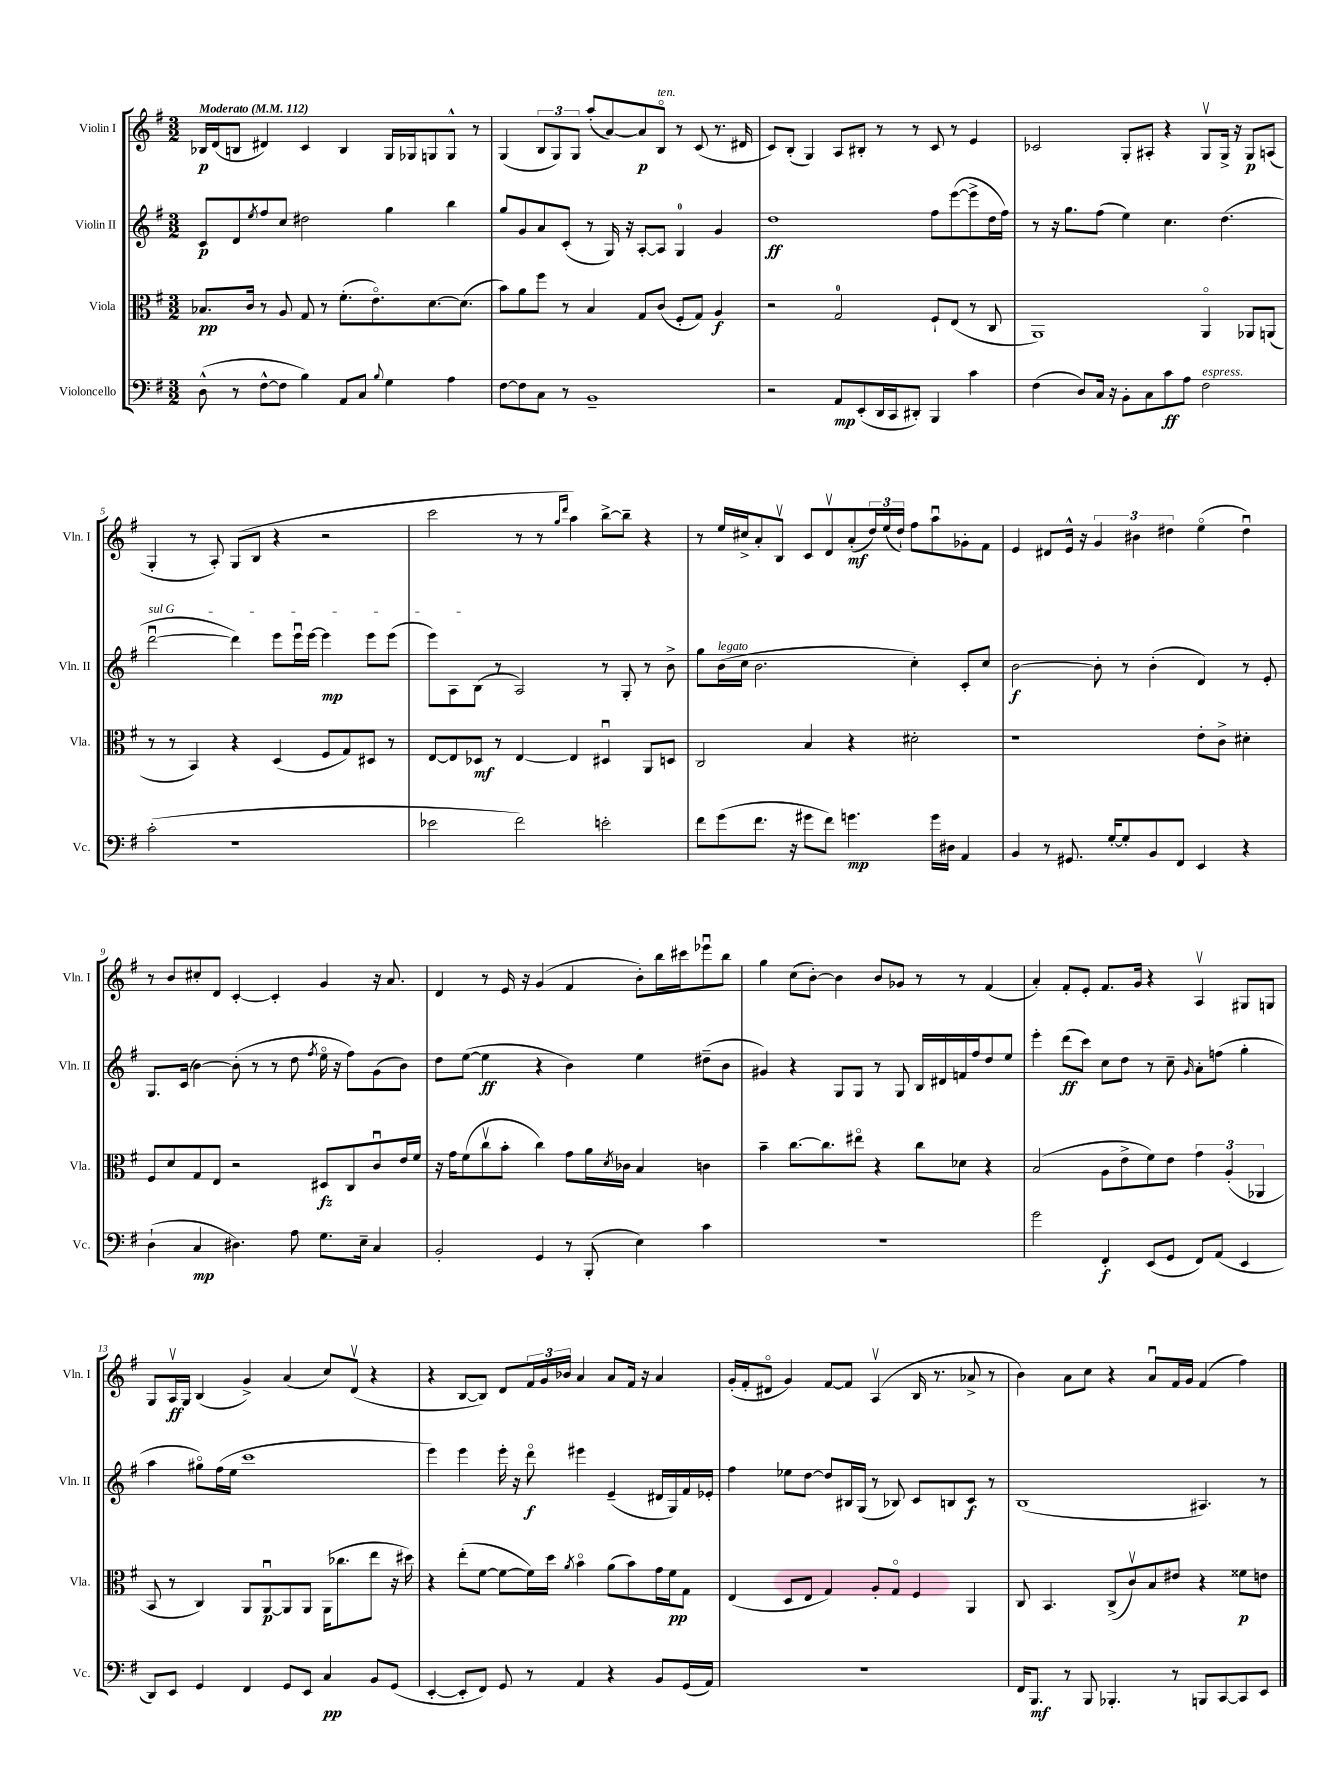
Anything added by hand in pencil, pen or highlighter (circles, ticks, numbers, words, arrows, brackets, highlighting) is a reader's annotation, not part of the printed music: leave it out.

**kern	**dynam	**kern	**dynam	**kern	**dynam	**kern	**dynam
*part4	*part4	*part3	*part3	*part2	*part2	*part1	*part1
*staff4	*staff4	*staff3	*staff3	*staff2	*staff2	*staff1	*staff1
*I"Violoncello	*	*I"Viola	*	*I"Violin II	*	*I"Violin I	*
*I'Vc.	*	*I'Vla.	*	*I'Vln. II	*	*I'Vln. I	*
*clefF4	*	*clefC3	*	*clefG2	*	*clefG2	*
*k[f#]	*	*k[f#]	*	*k[f#]	*	*k[f#]	*
*M3/2	*	*M3/2	*	*M3/2	*	*M3/2	*
*MM112	*	*MM112	*	*MM112	*	*MM112	*
=1	=1	=1	=1	=1	=1	=1	=1
!	!	!	!	!	!	!LO:TX:a:B:t=Moderato	!
(8D^^\	.	8.B-X/L	pp	8c/L	p	16B-X/LL	p
.	.	.	.	.	.	(16d/J	.
8r	.	.	.	8d/	.	8Bn/J	.
.	.	16c/Jk	.	.	.	.	.
.	.	.	.	8qee/	.	.	.
[8F#^^\L	.	8r	.	8ff#/	.	4d#X/)	.
8F#\J]	.	8A/	.	8cc/J	.	.	.
4B\)	.	8G/	.	2dd#X\	.	4c/	.
.	.	8r	.	.	.	.	.
8AA/L	.	(8.f#'\L	.	.	.	4B/	.
8C/J	.	.	.	.	.	.	.
.	.	8.e\)	.	.	.	.	.
8qqB/	.	.	.	.	.	.	.
4G\	.	.	.	4gg\	.	16G/LL	.
.	.	.	.	.	.	16G-X/J	.
.	.	[8.d\	.	.	.	8Gn/	.
4A\	.	.	.	4bb\	.	8G^^/J	.
.	.	(8.d\J]	.	.	.	.	.
.	.	.	.	.	.	8r	.
=2	=2	=2	=2	=2	=2	=2	=2
[8F#\L	.	8b\L)	.	8gg/L	.	(4G/	.
8F#\]	.	8a\	.	8g/	.	.	.
8C\J	.	8ff#\J	.	8a/	.	12B/L	.
.	.	.	.	.	.	12G/)	.
8r	.	8r	.	(8c'/J	.	.	.
.	.	.	.	.	.	12G/J	.
1BB~	.	4B/	.	8r	.	(8aa'/L	.
.	.	.	.	16G/)	.	[8a/)	.
.	.	.	.	16r	.	.	.
.	.	8G/L	.	[8A'/L	.	8a/]	p
!	!	!	!	!	!	!LO:TX:a:i:t=ten.	!
.	.	(8c/J	.	8A/J]	.	8B/J	.
.	.	8F#'/L	.	4G/	.	8r	.
.	.	8G/J)	.	.	.	(8c/	.
.	.	4A/	f	4g/	.	8.r	.
.	.	.	.	.	.	16d#X/	.
=3	=3	=3	=3	=3	=3	=3	=3
2r	.	2r	.	1dd	ff	8c/L)	.
.	.	.	.	.	.	(8B'/J	.
.	.	.	.	.	.	4G/)	.
8AA/L	mp	2G/	.	.	.	8A/L	.
(8EE'/	.	.	.	.	.	8B#X'/J	.
16DD/L	.	.	.	.	.	8r	.
16CC/J	.	.	.	.	.	.	.
8DD#X'/J)	.	.	.	.	.	8r	.
4BBB/	.	8F#`/L	.	8ff#\L	.	8c/	.
.	.	(8E/J	.	([8eee\	.	8r	.
4c\	.	8r	.	8eee^\]	.	4e/	.
.	.	8C/	.	16dd\L	.	.	.
.	.	.	.	16ff#\JJ)	.	.	.
=4	=4	=4	=4	=4	=4	=4	=4
(4F#\	.	1AA)	.	8r	.	2c-X/	.
.	.	.	.	16r	.	.	.
.	.	.	.	8.gg\L	.	.	.
8D/L)	.	.	.	.	.	.	.
16C/Jk	.	.	.	(8ff#\J	.	.	.
16r	.	.	.	.	.	.	.
8BB'\L	.	.	.	4ee\)	.	8G'/L	.
8C\	.	.	.	.	.	8A#X'/J	.
8c\	ff	.	.	4.cc\	.	4r	.
8A\J	.	.	.	.	.	.	.
!LO:TX:a:i:t=espress.	!	!	!	!	!	!	!
2F#\	.	4AA/	.	.	.	8Gv/L	.
.	.	.	.	(4.dd\	.	16G^/Jk	.
.	.	.	.	.	.	16r	.
.	.	8AA-X/L	.	.	.	8G/L	p
.	.	(8AAn/J	.	.	.	(8An/J	.
!!LO:LB:g=z
=5	=5	=5	=5	=5	=5	=5	=5
!	!	!	!	!LO:TX:a:i:t=sul G	!	!	!
(2c'\	.	8r	.	[2dddu\	.	4G'/	.
.	.	8r	.	.	.	.	.
.	.	4BB/)	.	.	.	8r	.
.	.	.	.	.	.	8A'/)	.
1r	.	4r	.	4ddd\])	.	(8G/L	.
.	.	.	.	.	.	8B/J	.
.	.	(4D/	.	8eee\L	.	4r	.
.	.	.	.	16eeeu\L	.	.	.
.	.	.	.	[16eee\JJ	.	.	.
.	.	8F#/L	.	4eee\]	mp	2r	.
.	.	8G/)	.	.	.	.	.
.	.	8D#X/J	.	8eee\L	.	.	.
.	.	8r	.	(8eee\J	.	.	.
=6	=6	=6	=6	=6	=6	=6	=6
2e-X\	.	[8E/L	.	8eee\L)	.	2ccc\	.
.	.	8E/]	.	8A\	.	.	.
.	.	8D-X/J	mf	(8B\J	.	.	.
.	.	8r	.	8r	.	.	.
2f#\)	.	[4E/	.	2A/)	.	8r	.
.	.	.	.	.	.	8r	.
.	.	.	.	.	.	16qqgg/LL	.
.	.	.	.	.	.	16qqddd/JJ	.
.	.	4E/]	.	.	.	4aa\)	.
2en'\	.	4D#Xu/	.	8r	.	[8bb^\L	.
.	.	.	.	8G'/	.	8bb~\J]	.
.	.	8AA/L	.	8r	.	4r	.
.	.	8Dn/J	.	8b^\	.	.	.
=7	=7	=7	=7	=7	=7	=7	=7
8f#\L	.	2C/	.	8gg\L	.	8r	.
!	!	!	!	!LO:TX:a:i:t=legato	!	!	!
(8g\	.	.	.	(16b\L	.	16ee/LL	.
.	.	.	.	16cc\JJ	.	16cc#X^/J	.
8.f#\J	.	.	.	2.b\	.	8a'/	.
.	.	.	.	.	.	8Bv/J	.
16r	.	.	.	.	.	.	.
8g#X\L	.	4B/	.	.	.	8c/L	.
8f#\J)	.	.	.	.	.	8dv/	.
4.gn\	mp	4r	.	.	.	(8a'/	mf
.	.	.	.	.	.	24dd/L)	.
.	.	.	.	.	.	(24ee/	.
.	.	.	.	.	.	24dd`/JJ)	.
.	.	2d#X'\	.	4cc'\)	.	8ff#\L	.
16g\LL	.	.	.	.	.	8aau\	.
16D#X\JJ	.	.	.	.	.	.	.
4AA/	.	.	.	8c'/L	.	8g-X'\	.
.	.	.	.	8cc/J	.	8f#\J	.
=8	=8	=8	=8	=8	=8	=8	=8
4BB/	.	1r	.	[2b\	f	4e/	.
8r	.	.	.	.	.	8d#X/L	.
8.GG#X/	.	.	.	.	.	16e^^/Jk	.
.	.	.	.	.	.	16r	.
.	.	.	.	8b'\]	.	6g/	.
[16G'/KL	.	.	.	.	.	.	.
8G'/]	.	.	.	8r	.	.	.
.	.	.	.	.	.	6b#X\	.
8BB/	.	.	.	(4b'\	.	.	.
.	.	.	.	.	.	6dd#X\	.
8FF#/J	.	.	.	.	.	.	.
4EE/	.	8e'\L	.	4d/)	.	(4ee\	.
.	.	8c^\J	.	.	.	.	.
4r	.	4d#X'\	.	8r	.	4dd#u\)	.
.	.	.	.	8e'/	.	.	.
!!LO:LB:g=z
=9	=9	=9	=9	=9	=9	=9	=9
(4D`\	.	8F#/L	.	8.G/L	.	8r	.
.	.	8d/	.	.	.	8b/L	.
.	.	.	.	(16c/Jk	.	.	.
4C/	mp	8G/	.	[4b\)	.	8cc#X'/	.
.	.	8E/J	.	.	.	8d/J	.
4.D#X\)	.	2r	.	(8b'\]	.	[4c'/	.
.	.	.	.	8r	.	.	.
.	.	.	.	8r	.	4c'/]	.
8A\	.	.	.	8dd\	.	.	.
.	.	.	.	8qff#/	.	.	.
8.G\L	.	8D#X/L	fz	16ee\	.	4g/	.
.	.	.	.	16r	.	.	.
.	.	8C/	.	8ff#\L)	.	.	.
16E~\Jk	.	.	.	.	.	.	.
4C/	.	8cu/	.	(8g\	.	16r	.
.	.	.	.	.	.	8.a/	.
.	.	16e/L	.	8b\J)	.	.	.
.	.	16f#/JJ	.	.	.	.	.
=10	=10	=10	=10	=10	=10	=10	=10
2BB'/	.	16r	.	8dd\L	.	4d/	.
.	.	16g\KL	.	.	.	.	.
.	.	(8f#\	.	([8ee\J	.	.	.
.	.	8ccv\	.	4ee\]	ff	8r	.
.	.	8b'\J	.	.	.	16e/	.
.	.	.	.	.	.	16r	.
4GG/	.	4cc\)	.	4r	.	(4g/	.
8r	.	8g\L	.	4b\)	.	4f#/	.
(8BBB'/	.	16a\L	.	.	.	.	.
.	.	8qd/	.	.	.	.	.
.	.	16c-X\JJ	.	.	.	.	.
4E\)	.	4B/	.	4ee\	.	8b'\L)	.
.	.	.	.	.	.	16bb\L	.
.	.	.	.	.	.	16ccc#X\J	.
4c\	.	4cn\	.	(8dd#X~\L	.	8eee-Xu\	.
.	.	.	.	8b\J	.	8bb\J	.
=11	=11	=11	=11	=11	=11	=11	=11
1.r	.	4b~\	.	4g#X/)	.	4gg\	.
.	.	[8.cc\L	.	4r	.	(8cc\L	.
.	.	.	.	.	.	[8b'\J)	.
.	.	8.cc\]	.	.	.	.	.
.	.	.	.	8G/L	.	4b\]	.
.	.	8ee#X\J	.	8G/J	.	.	.
.	.	4r	.	8r	.	8b/L	.
.	.	.	.	8G/	.	8g-X/J	.
.	.	8cc\L	.	16B/LL	.	8r	.
.	.	.	.	16d#X/	.	.	.
.	.	8d-X\J	.	16fn/	.	8r	.
.	.	.	.	16ff#/J	.	.	.
.	.	4r	.	8dd/	.	(4f#/	.
.	.	.	.	8ee/J	.	.	.
=12	=12	=12	=12	=12	=12	=12	=12
2g\	.	(2B/	.	4eee'\	.	4a'/)	.
.	.	.	.	(8ddd\L	ff	8f#'/L	.
.	.	.	.	8ccc\J)	.	8e'/J	.
4FF#'/	f	8A\L	.	8cc\L	.	8.f#/L	.
.	.	8e^\	.	8dd\J	.	.	.
.	.	.	.	.	.	16g/Jk	.
(8EE/L	.	8f#\)	.	8r	.	4r	.
8GG/J	.	8e\J	.	8cc~\	.	.	.
.	.	.	.	16qqg/	.	.	.
8FF#/L)	.	6g\	.	8a'\L	.	4Av/	.
(8AA/J	.	.	.	(8ffn\J	.	.	.
.	.	(6A'/	.	.	.	.	.
4EE/	.	.	.	4gg'\	.	8G#X/L	.
.	.	6AA-X/	.	.	.	.	.
.	.	.	.	.	.	8Gn/J	.
!!LO:LB:g=z
=13	=13	=13	=13	=13	=13	=13	=13
8DD/L)	.	8BB/	.	4aa\	.	8G/L	.
8EE/J	.	8r	.	.	.	16Av/L	ff
.	.	.	.	.	.	16G/JJ	.
4GG/	.	4C/)	.	8gg#X\L)	.	(4B/	.
.	.	.	.	(16ff#\L	.	.	.
.	.	.	.	16ee\JJ	.	.	.
4FF#/	.	8AA/L	.	1ccc	.	4g^/)	.
.	.	[8AAu/	p	.	.	.	.
8GG/L	.	8AA/]	.	.	.	(4a/	.
8EE/J	.	8AA/J	.	.	.	.	.
4C/	pp	(16AA\KL	.	.	.	8cc/L)	.
.	.	8.cc-X\	.	.	.	.	.
.	.	.	.	.	.	(8dv/J	.
8BB/L	.	8ee\J	.	.	.	4r	.
(8GG/J	.	16r	.	.	.	.	.
.	.	16dd#X\)	.	.	.	.	.
=14	=14	=14	=14	=14	=14	=14	=14
[4EE'/	.	4r	.	4eee\)	.	4r	.
8EE'/L]	.	(8ee'\L	.	4eee\	.	[8B/L	.
8FF#/J)	.	[8f#\J	.	.	.	8B/J])	.
8GG/	.	8f#\L_	.	16eee'\	.	8d/L	.
.	.	.	.	16r	.	.	.
8r	.	16f#\L])	.	8ddd\	f	24f#/L	.
.	.	.	.	.	.	24g/	.
.	.	16dd\JJ	.	.	.	.	.
.	.	.	.	.	.	24b-X/JJ	.
.	.	8qa/	.	.	.	.	.
4AA/	.	4b\	.	4eee#X\	.	4a/	.
4r	.	(8a\L	.	(4e~/	.	8a/L	.
.	.	8b\)	.	.	.	16f#/Jk	.
.	.	.	.	.	.	16r	.
8BB/L	.	16g\L	.	16d#X/LL	.	4a/	.
.	.	16f#\J	pp	16G/)	.	.	.
(16GG/L	.	8G\J	.	16f#/	.	.	.
16AA/JJ)	.	.	.	16e-X'/JJ	.	.	.
=15	=15	=15	=15	=15	=15	=15	=15
1.r	.	(4E/	.	4ff#\	.	(16g'/LL	.
.	.	.	.	.	.	16f#'/J	.
.	.	.	.	.	.	8d#X/J	.
.	.	8D/L	.	8ee-X\L	.	4g/)	.
.	.	8E/J	.	[8dd\J	.	.	.
.	.	4G/)	.	8dd/L]	.	[8f#/L	.
.	.	.	.	16B#X/L	.	8f#/J]	.
.	.	.	.	(16G/JJ	.	.	.
.	.	8A'/L	.	8r	.	(4Av/	.
.	.	8G/J	.	8B-X/)	.	.	.
.	.	4F#/	.	8c/L	.	16B/	.
.	.	.	.	.	.	8.r	.
.	.	.	.	8Bn/	.	.	.
.	.	4AA/	.	8c/J	f	8a-X^/	.
.	.	.	.	8r	.	8r	.
=16	=16	=16	=16	=16	=16	=16	=16
16FF#/KL	.	8C/	.	(1B	.	4b\)	.
8.BBB/J	mf	.	.	.	.	.	.
.	.	4.BB/	.	.	.	.	.
8r	.	.	.	.	.	8a\L	.
8BBB/	.	.	.	.	.	8cc\J	.
4.BBB-X'/	.	(8C^/L	.	.	.	4r	.
.	.	8cv/)	.	.	.	.	.
.	.	8B/	.	.	.	8au/L	.
8r	.	8e#X/J	.	.	.	16f#/L	.
.	.	.	.	.	.	16g/JJ	.
8BBBn/L	.	4r	.	4.A#X/)	.	(4f#/	.
[8CC/	.	.	.	.	.	.	.
8CC/]	.	8f##X\L	p	.	.	4ff#\)	.
8EE/J	.	8en\J	.	8r	.	.	.
==	==	==	==	==	==	==	==
*-	*-	*-	*-	*-	*-	*-	*-
